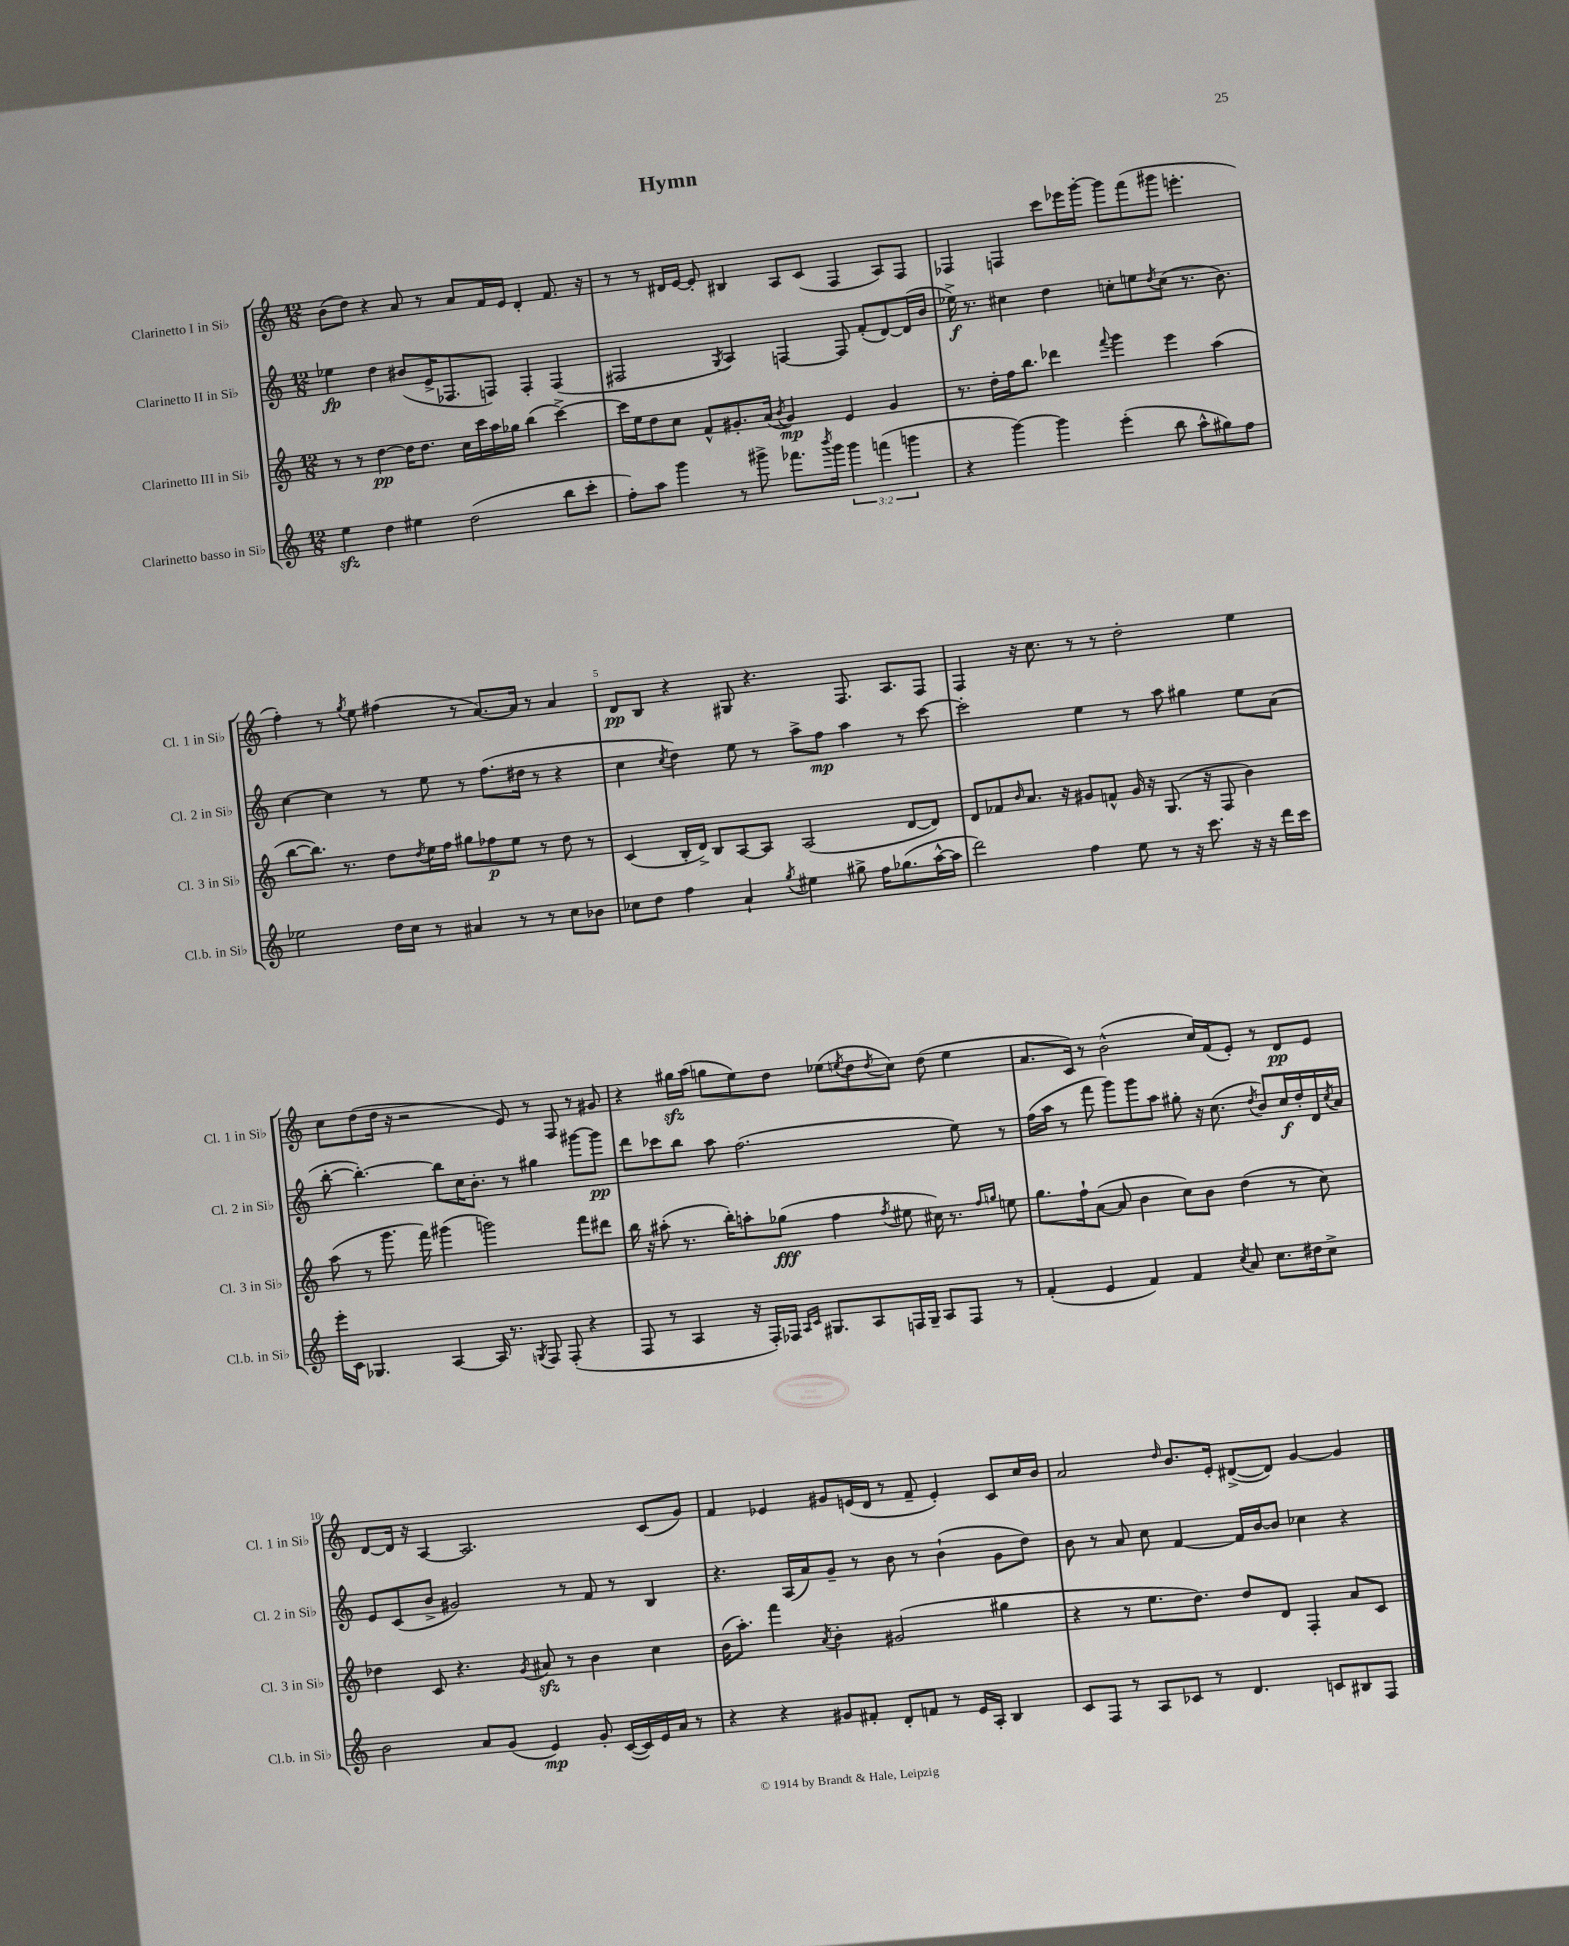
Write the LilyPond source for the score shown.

\header { title = "Hymn" }
<<
\new StaffGroup <<
\new Staff = "s0" \with { instrumentName = "Clarinetto I in Sib" shortInstrumentName = "Cl. 1 in Sib" } {
    \clef treble \key c \major \numericTimeSignature \time 12/8
    b'8( d''8) r4 a'8 r8 a'8 f'16 e'16 d'4-. f'8. r16 |
    r8 r8 dis'16 e'16~ e'8-. bis4 a8 c'8( f4 a8) f8 |
    fes4 f4 c'''8 ees'''16 g'''16~-. g'''8 f'''8( gis'''8 e'''4.-. |
    f''4-.) r8 \acciaccatura { g''8 } e''8 fis''4( r8 a'8.~) a'16 r8 a'4 |
    d'8\pp b8 r4 gis8 r4. f8. a8. f8 |
    f4 r16 c''8. r8 r8 d''2-. e''4 |
    c''8 d''8( d''16 r16 r2 e'8) r8 f8 r8 gis'8 |
    r4 gis''16\sfz a''16( g''8 e''8) d''8 ees''8( \acciaccatura { e''8 } d''8 \acciaccatura { d''8 } c''8) d''8( e''4 |
    a'8. c'16) r8 b'2-^( c''16) f'16( e'8-.) r8 d'8\pp e'8 |
    d'8~ d'16 r16 a4~ a2. c'8( g'8) |
    f'4 ees'4 gis'8 e'16( d'16 r8 f'8-- e'4-.) c'8 c''16 b'16 |
    a'2 \grace { d''16 } b'8. e'16-. dis'8~->( dis'8) g'4~ g'4 \bar "|." |
}
\new Staff = "s1" \with { instrumentName = "Clarinetto II in Sib" shortInstrumentName = "Cl. 2 in Sib" } {
    \clef treble \key c \major \numericTimeSignature \time 12/8
    ees''4\fp d''4 bis'8( e'16-> fes8. f8) f4-. f4( |
    fis2 \acciaccatura { g8 } a4) f4~ f8 f'8-.( d'8~) d'16( b'16 |
    ees''16->\f) r8. cis''4 d''4 c''8-. e''8 \acciaccatura { d''8 } c''8( r8. b'8.) |
    c''4~ c''4 r8 e''8 r8 f''8.( dis''16 r8 r4 |
    c''4 \acciaccatura { c''8 } d''4) e''8 r8 a''8-> f''8\mp a''4 r8 c'''8~ |
    c'''2-. e''4 r8 a''8 gis''4 e''8 a'8( |
    b''8~-. b''4.~-.) b''8 c''16 b'8.-. r8 gis''4 gis'''8~ gis'''8\pp |
    d'''8 ces'''8 b''8 a''8 f''2.( e''8) r8 |
    f''16( a''16 r8 f'''8 g'''8) g'''8 a''8 gis''8-. r16 c''8.( \acciaccatura { d''8 } b'8) c''16\f d''16-. d'16 \acciaccatura { c''8 } a'16 |
    e'8 c'8( b'8-> gis'2) r8 f'8 r8 b4 |
    r4. a16( a'16) g'8-- r8 b'8 r8 b'4-!( g'8 d''8) |
    b'8 r8 a'8 c''8 f'4~ f'16 b'16~ b'8 ces''4 r4 \bar "|." |
}
\new Staff = "s2" \with { instrumentName = "Clarinetto III in Sib" shortInstrumentName = "Cl. 3 in Sib" } {
    \clef treble \key c \major \numericTimeSignature \time 12/8
    r8 r8 d''4~\pp d''16 d''8. c''16 c'''16 a''16 ges''16 b''4( c'''4~->) |
    c'''16 e''16 d''8 c''8 f'8-^ gis'8.-. a'16( \acciaccatura { b'8 } gis'4\mp) e'4 gis'4 |
    r8. d''16-. f''16 b''8. des'''4 \appoggiatura { f'''8 } g'''4 e'''4 a''4( |
    b''8~ b''8.) r8. d''8 \acciaccatura { d''8 } e''16 f''16 gis''8 fes''8\p e''8 r8 d''8 r8 |
    c'4( b16-. d'16->) b8 a8~ a8 a2( d'8~ d'8) |
    d'8 fes'8 \grace { b'16 } a'8. r16 gis'8 f'8-^ gis'16 r16 g8.( r16 f8 b'4) |
    a''8( r8 g'''8. f'''16) gis'''4( g'''2) f'''8 dis'''8 |
    b''16 r16 ais''8-.( r8. b''16-.) a''8-. ges''8\fff( f''4 \acciaccatura { f''8 } eis''8 cis''16) r8. \grace { f''16 g''16 } e''8 |
    g''8. f''16-! a'8~( a'8 b'4 c''8) b'8 d''4( r8 c''8) |
    des''4 c'8 r4. \acciaccatura { g'8 } ais'8\sfz r8 b'4 c''4 |
    b'16( a''8.-.) f'''4 \acciaccatura { a'8 } b'4-. gis'2( gis''4 |
    r4 r8 e''8. d''8.) d''8 d'8 f4-. a'8 c'8 \bar "|." |
}
\new Staff = "s3" \with { instrumentName = "Clarinetto basso in Sib" shortInstrumentName = "Cl.b. in Sib" } {
    \clef treble \key c \major \numericTimeSignature \time 12/8 \override Staff.TupletNumber.text = #tuplet-number::calc-fraction-text
    e''4\sfz d''4 eis''4 d''2( b''8 c'''8-. |
    f''8-.) a''8 g'''4 r8 gis'''8-> fes'''8. \acciaccatura { b'''8 } gis'''16 \tuplet 3/2 { gis'''4 f'''4( g'''4 } |
    r4 g'''4~) g'''4 e'''4-.( b''8 a''8-^ gis''8) f''8 |
    ees''2 d''16 c''16 r8 ais'4 r8 r8 c''8 bes'8 |
    ces''8 d''8 f''4 a'4-! \acciaccatura { g''8 } eis''4 gis''8-> f''16 ges''8.( a''16~-^ a''16 |
    d'''2) f''4 e''8 r8 r16 c'''8. r16 r16 d'''16 c'''16 |
    e'''16-. c'16 ges4. a4~ a16 r8. \acciaccatura { g8 } f8 f8-.( r4 |
    f8 r8 a4 r16 f16-.) fes16 \grace { a16 c'16 } gis8. a8 f16 gis16-- a8 f8 r8 |
    f'4-.( e'4 f'4) f'4 \acciaccatura { c''8 } a'8 c''8. dis''16 c''8-> |
    b'2 a'8 g'8( e'4\mp) g'8-. c'16~( c'16) e'16 a'16 r8 |
    r4 r4 gis'8 fis'8-. d'8-. f'8 r8 e'16 a16-. b4 |
    c'8 f8 r8 a8 ces'8 r8 d'4. c'8 bis8 f8 \bar "|." |
}
>>
>>
\layout { \context { \Score \override BarNumber.break-visibility = ##(#f #t #t) barNumberVisibility = #(every-nth-bar-number-visible 5) } }
